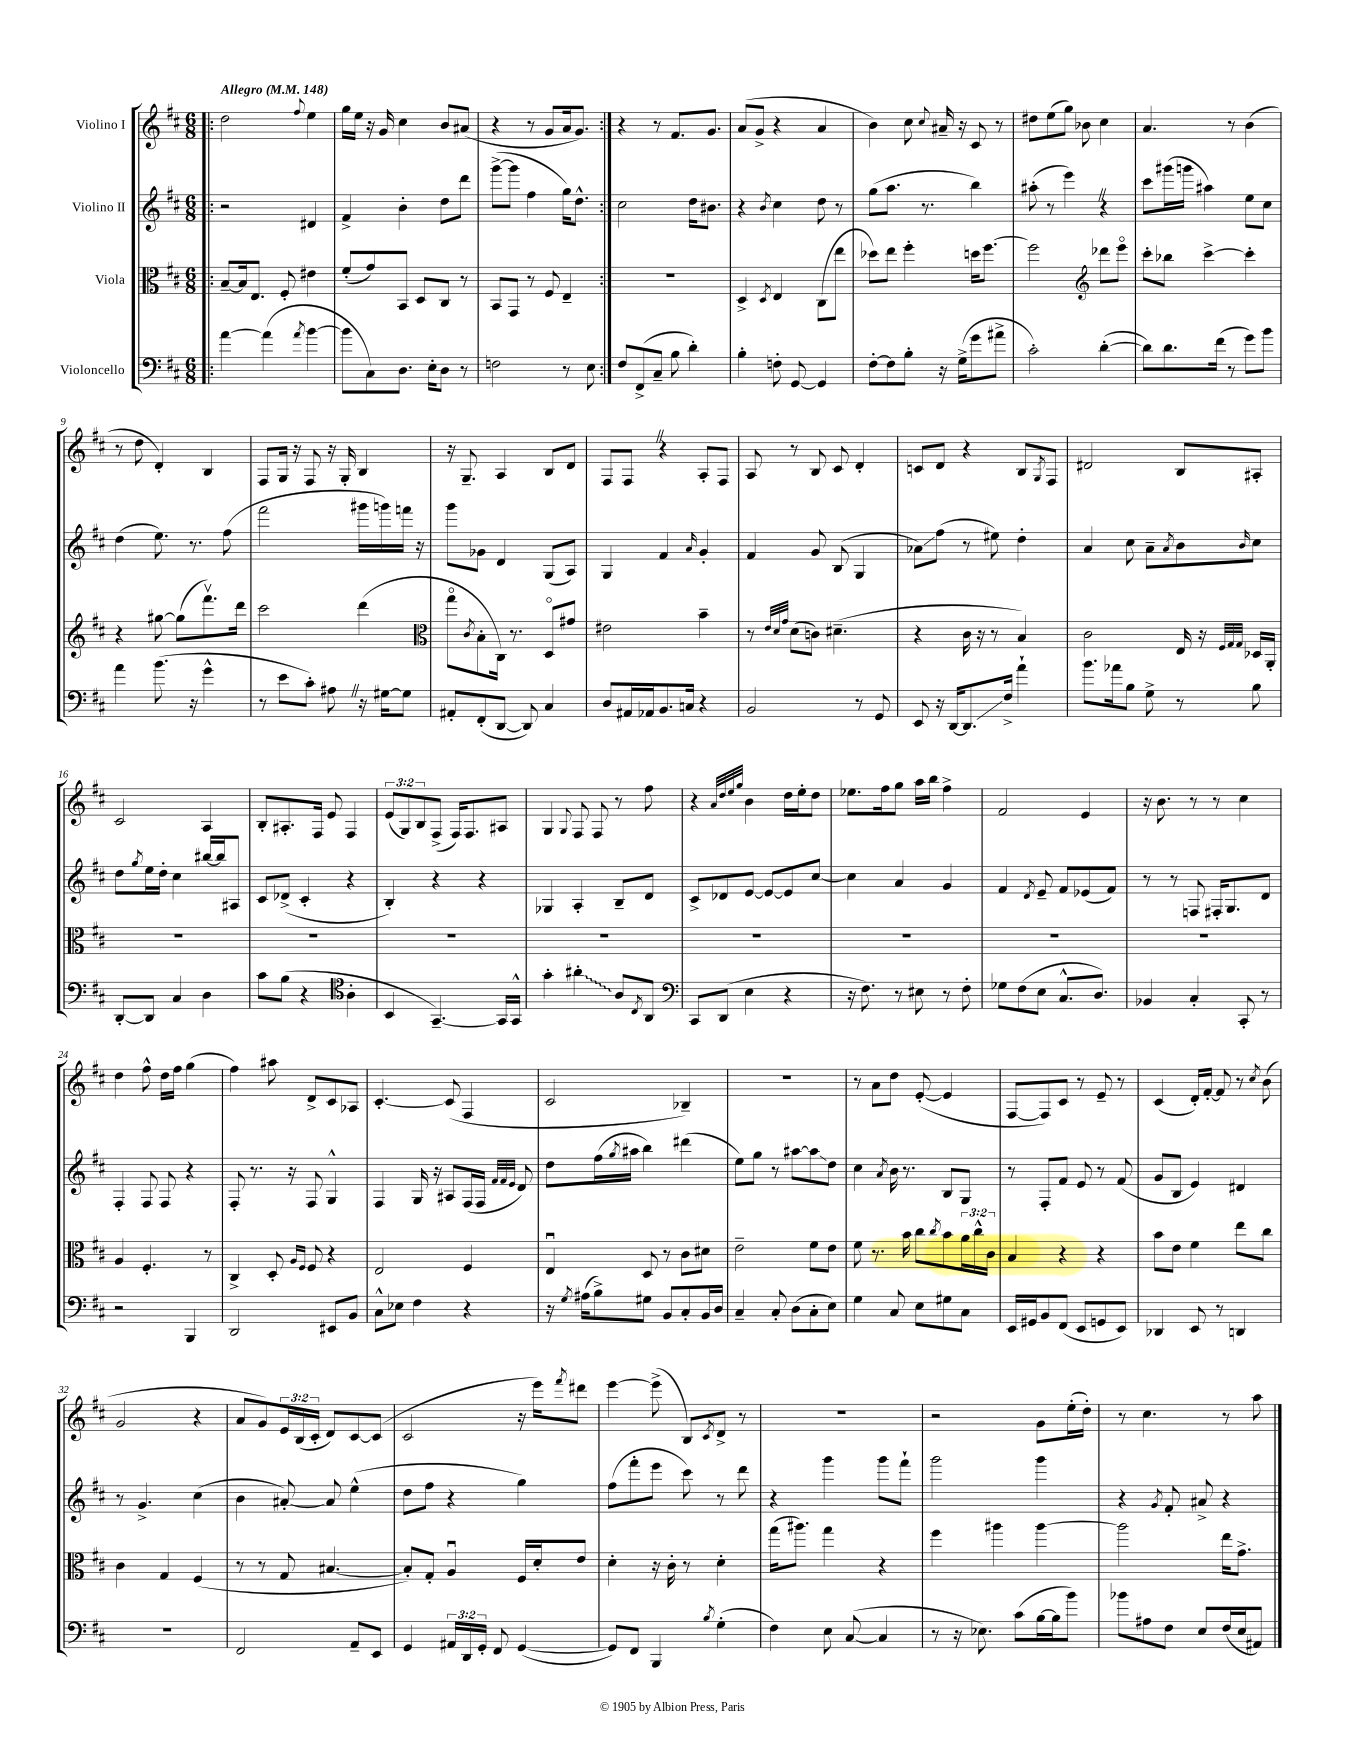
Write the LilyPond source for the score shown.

<<
\new StaffGroup <<
\new Staff = "s0" \with { instrumentName = "Violino I" } {
    \clef treble \key d \major \numericTimeSignature \time 6/8 \override Staff.TupletNumber.text = #tuplet-number::calc-fraction-text \tempo "Allegro" 4 = 148
    \repeat volta 2 { \bar ".|:" d''2 \appoggiatura { fis''8 } e''4 |
    g''16 e''16 r16 g'16 cis''4 b'8 ais'8( |
    r4 r8 g'8 a'16 g'8.) | }
    r4 r8 fis'8. g'8. |
    a'8( g'8-> r4 a'4 |
    b'4) cis''8 \appoggiatura { cis''8 } ais'16-- r16 cis'8 r8 |
    dis''8 e''8( g''8) bes'8 cis''4 |
    a'4. r8 b'4( |
    r8 d''8 d'4-.) b4 |
    fis8 g16 r16 fis8 r16 g16-. b4 |
    r16 g8.-- a4 b8 d'8 |
    fis8 fis8 \once \override BreathingSign.text = \markup { \musicglyph "scripts.caesura.straight" } \breathe r4 a8-. fis8 |
    a8 r8 b8 cis'8 d'4-. |
    c'8 d'8 r4 b8 \acciaccatura { g8 } fis8 |
    dis'2 b8 ais8-. |
    cis'2 a4 |
    b8-. ais8.-. fis16 e'8 fis4 |
    \tuplet 3/2 { e'8( g8) b8 } fis8->( fis16) fis8. ais8 |
    g4 \appoggiatura { g8 } fis8 fis8 r8 fis''8 |
    r4 \grace { a'32 d''32 e''32 g''32 } b'4 d''16 e''16-. d''8 |
    ees''8. fis''16 g''8 a''16 b''16 fis''4-> |
    fis'2 e'4 |
    r16 b'8. r8 r8 cis''4 |
    d''4 fis''8-^ d''16 fis''16 g''4( |
    fis''4) ais''8 d'8-> cis'8 aes8 |
    cis'4.~-. cis'8( fis4 |
    cis'2 bes4--) |
    R2. |
    r8 a'8 d''8 e'8~-.( e'4 |
    fis8~ fis8) cis'8 r8 e'8-- r8 |
    cis'4( d'16-.) fis'16~-. fis'8 r8 \acciaccatura { cis''8 } b'8( |
    g'2 r4 |
    a'8 g'8) \tuplet 3/2 { e'16 b16( cis'16-. } d'8) cis'8~ cis'8( |
    cis'2 r16 e'''16) \acciaccatura { fis'''8 } dis'''8 |
    e'''4~ e'''8->( b8) \acciaccatura { cis'8 } d'8-> r8 |
    R2. |
    r2 g'8 e''16-.( d''16-.) |
    r8 cis''4. r8 a''8 \bar "|." |
}
\new Staff = "s1" \with { instrumentName = "Violino II" } {
    \clef treble \key d \major \numericTimeSignature \time 6/8
    \repeat volta 2 { \bar ".|:" r2 dis'4 |
    fis'4-> b'4-. d''8 d'''8 |
    g'''8~->( g'''8 fis''4 g''16) d''8.-^ | }
    cis''2 d''16 bis'8. |
    r4 \acciaccatura { b'8 } cis''4 d''8 r8 |
    g''8( a''8. r8. b''4) |
    ais''8-.( r8 e'''4) \once \override BreathingSign.text = \markup { \musicglyph "scripts.caesura.straight" } \breathe r4 |
    cis'''8 gis'''16( g'''16 ais''4) e''8 cis''8 |
    d''4( e''8.) r8. fis''8( |
    fis'''2 gis'''16 g'''16) f'''16 r16 |
    g'''8 ges'8 d'4 g8( a8) |
    g4 fis'4 \grace { a'16 } g'4-. |
    fis'4 g'8 b8( g4 |
    aes'8\glissando) fis''8( r8 eis''8) d''4-. |
    a'4 cis''8 a'8-- \acciaccatura { a'8 } b'8 \grace { b'16 } cis''8 |
    d''8 \acciaccatura { g''8 } e''16 d''16-. cis''4 bis''16~ bis''16 ais8 |
    cis'8 des'8->( cis'4-. r4 |
    b4-.) r4 r4 |
    ges4 a4-. b8-- d'8 |
    cis'8-> des'8 e'8~ e'8~ e'8 cis''8~ |
    cis''4 a'4 g'4 |
    fis'4 \acciaccatura { d'8 } e'8-- fis'8 ees'8( fis'8) |
    r8 r8 f8 fis16-. g8. d'8 |
    fis4-. fis8 fis8 r4 |
    fis8-. r8. r16 fis8 g4-^ |
    fis4 g16 r16 ais8 fis16( fis16 \grace { fis'32 fis'32 e'32 } d'8) |
    d''8 fis''16( \acciaccatura { g''8 } ais''16 b''4) dis'''4( |
    e''8) g''8 r8 ais''8~ ais''8\glissando d''8 |
    cis''4 \acciaccatura { a'8 } b'16 r8. b8 g8 |
    r8 fis8-. fis'8 e'8 r8 fis'8( |
    g'8 b8 e'4) dis'4 |
    r8 g'4.-> cis''4( |
    b'4 ais'8~-.) ais'8 e''4-^( |
    d''8 fis''8 r4 g''4) |
    fis''8( fis'''8-. e'''8 cis'''8) r8 d'''8 |
    r4 g'''4 g'''8 fis'''8-! |
    g'''2 g'''4 |
    r4 \acciaccatura { g'8 } fis'8-. ais'8-> r4 \bar "|." |
}
\new Staff = "s2" \with { instrumentName = "Viola" } {
    \clef alto \key d \major \numericTimeSignature \time 6/8 \override Staff.TupletNumber.text = #tuplet-number::calc-fraction-text
    \repeat volta 2 { \bar ".|:" b8~-- b16 e8. fis8-. eis'4 |
    fis'8-.( g'8) b,8 d8 cis8 r8 |
    b,8 g,8 r8 fis8 e4-- | }
    R2. |
    d4-> \acciaccatura { d8 } e4 cis8( e''8 |
    des''8) e''8 fis''4-. d''16 fis''8.~ |
    fis''2 \clef treble des'''8 e'''8\flageolet |
    cis'''8-. bes''8 cis'''4~-> cis'''4-. |
    r4 gis''8~ gis''8( fis'''8.\upbow) d'''16 |
    cis'''2 d'''4( |
    \clef alto g''8\flageolet \acciaccatura { cis'8 } b8-. cis16) r8. d8\flageolet gis'8 |
    eis'2 b'4-- |
    r8 \grace { e'32 d'32 g'32 } d'8( c'8) dis'4.--( |
    r4 cis'16 r16 r8 b4) |
    cis'2 e16 r16 \grace { fis32 g32 g32 } des16 a,16-. |
    R2. |
    R2. |
    R2. |
    R2. |
    R2. |
    R2. |
    R2. |
    R2. |
    a4 fis4.-. r8 |
    cis4-> d8-. \grace { a16 fis16 } fis8 r4 |
    e2 fis4 |
    e4\downbow d8 r8 cis'8 dis'8 |
    e'2-- fis'8 e'8 |
    fis'8 r8. b'16 cis''8 \acciaccatura { cis''8 } b'8 \tuplet 3/2 { a'16 cis''16-^ cis'16 } |
    b4 r4 r4 |
    b'8 e'8 fis'4 e''8 cis''8 |
    cis'4 g4 fis4( |
    r8 r8 g8 bis4.~ |
    bis8-.) g8-. a4\downbow fis16 d'16-. e'8 |
    d'4-. r16 cis'16-. r8 d'4-. |
    g''16( ais''8.) g''4 r4 |
    fis''4 ais''4 ais''4~ |
    ais''2 e''16 g'8.-> \bar "|." |
}
\new Staff = "s3" \with { instrumentName = "Violoncello" } {
    \clef bass \key d \major \numericTimeSignature \time 6/8 \override Staff.TupletNumber.text = #tuplet-number::calc-fraction-text
    \repeat volta 2 { \bar ".|:" a'4~ a'4( \acciaccatura { a'8 } b'4~ |
    b'8 cis8) d8. e16-. d8 r8 |
    f2 r8 e8 | }
    fis8 fis,8->( cis8-- b8 d'4-.) |
    b4-. f8-. g,8~ g,4 |
    fis8~-. fis8 b8-. r16 g16->( g'8 ais'8-> |
    cis'2-.) d'4~-.( |
    d'8) d'8. fis'16( r8 g'8) b'8 |
    a'4 b'8.( r16 g'4-^ |
    r8 e'8 cis'8-.) ais8 \once \override BreathingSign.text = \markup { \musicglyph "scripts.caesura.straight" } \breathe r16 gis16~ gis8 |
    ais,8-. fis,8-.( d,8~ d,8) cis4 |
    d8 ais,16 aes,16 b,8. c16 r4 |
    b,2 r8 g,8 |
    e,8 r16 d,16~ d,8.\glissando fis16-> a'4-! |
    b'8. aes'16 b8 g8-> r8 b8 |
    d,8~-. d,8 cis4 d4 |
    cis'8 b8( r4 \clef tenor a4-. |
    b,4 g,4.~--) g,16 g,16-^ |
    g'4-. \once \override Glissando.style = #'zigzag ais'4-.\glissando a8 \acciaccatura { cis8 } a,8 |
    \clef bass cis,8 d,8( e4 r4 |
    r16 fis8.) r8 eis8 r8 fis8-. |
    ges8 fis8( e8 cis8.-^ d8.) |
    bes,4 cis4-. cis,8-. r8 |
    r2 b,,4 |
    d,2 eis,8 b,8 |
    cis8-^ ees8 fis4 r4 |
    r16 \acciaccatura { g8 } ais16( b8->) gis8 b,8 cis8-. b,16 d16 |
    cis4-- cis8-. d8( cis8-. e8) |
    g4 cis8 e8 gis8 cis8 |
    e,16 gis,16 b,8 fis,8( e,8 g,8 e,8) |
    des,4 e,8 r8 d,4 |
    R2. |
    fis,2 a,8-- e,8 |
    g,4 \tuplet 3/2 { ais,16 d,16 g,16-. } fis,8 g,4~( |
    g,8) fis,8 b,,4 \acciaccatura { b8 } g4-.( |
    fis4) e8 cis8~( cis4 |
    r8 r16 ees8.) cis'8( b16~ b16 b'8) |
    bes'8 ais8 fis8 e8 fis16( e16 ais,8) \bar "|." |
}
>>
>>
